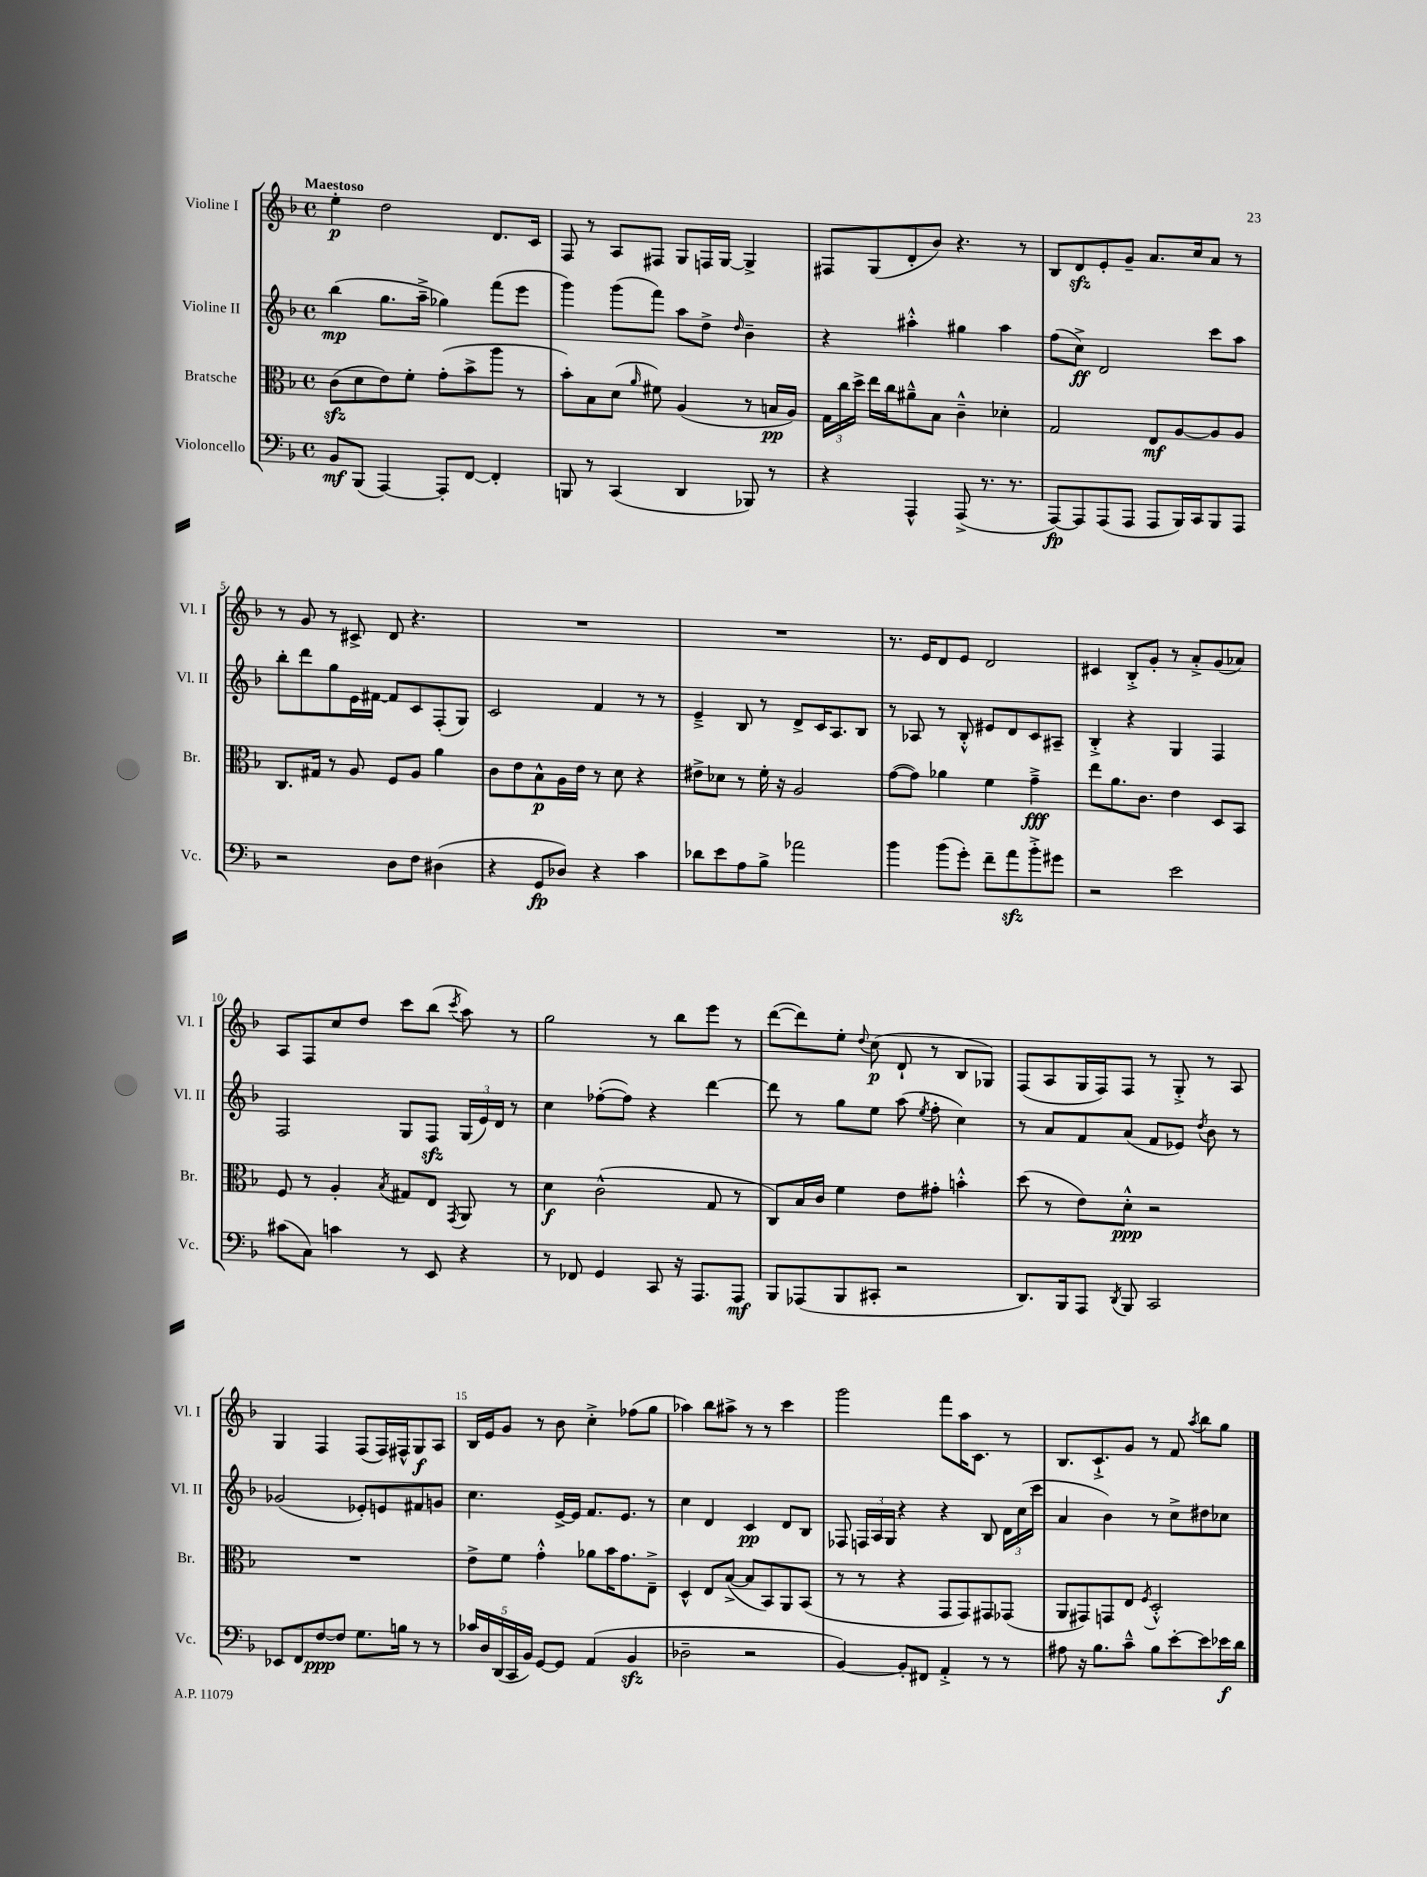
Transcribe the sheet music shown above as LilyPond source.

<<
\new StaffGroup <<
\new Staff = "s0" \with { instrumentName = "Violine I" shortInstrumentName = "Vl. I" } {
    \clef treble \key f \major \defaultTimeSignature \time 4/4 \tempo "Maestoso"
    \autoBeamOff e''4-.\p d''2 d'8.[ c'16] |
    f8 r8 a8[ fis8] g8[ f16 g16]~ g4-> |
    fis8[ g8( d'8-. bes'8]) r4. r8 |
    bes8[ d'8\sfz e'8-. g'8]-- a'8.[ c''16 a'8] r8 |
    r8 g'8 r8 cis'8-> d'8 r4. |
    R1 |
    R1 |
    r8. e'16[ d'8 e'8] d'2 |
    cis'4 bes8[-.-> g'8]-. r8 a'8[-.-> g'8( aes'8]) |
    a8[ f8 c''8 d''8] c'''8[ bes''8]( \acciaccatura { c'''8 } a''8) r8 |
    g''2 r8 bes''8[ e'''8] r8 |
    d'''8[~( d'''8) e''8]-. \appoggiatura { d''8 } c''8\p( d'8-! r8 bes8[ ges8]) |
    f8[( a8 g16 f16) f8] r8 g8-.-> r8 a8 |
    g4 f4 f8[( f16) fis16-^ g8\f a8] |
    bes16[ e'16 g'8] r8 bes'8 c''4-.-> fes''8[( g''8] |
    aes''4) bes''8[ ais''8]-> r8 r8 c'''4 |
    g'''2 f'''8[ a''16 c'8.] r8 |
    bes8.[ c'8.-!-> g'8] r8 f'8 \acciaccatura { a''8 } bes''8[ g''8] \bar "|." |
}
\new Staff = "s1" \with { instrumentName = "Violine II" shortInstrumentName = "Vl. II" } {
    \clef treble \key f \major \defaultTimeSignature \time 4/4
    \autoBeamOff bes''4\mp( g''8.[ a''16]---> ges''4) f'''8[( e'''8] |
    g'''4) g'''8[( f'''8]) a''8[ d''8]-> \grace { d''16 } bes'4-- |
    r4 ais''4-.-^ gis''4 ais''4 |
    f''8[( c''8]->\ff) d'2 c'''8[ a''8] |
    bes''8[-. d'''8 g''8 e'16 fis'16]~ fis'8[ c'8 f8-.( g8]) |
    c'2 f'4 r8 r8 |
    e'4---> bes8 r8 d'8[-> c'16 a8. bes8] |
    r8 aes8 r8 bes8-.-^ eis'8[ d'8 c'8 ais8]-- |
    bes4-.-> r4 g4 f4 |
    f2 g8[ f8]\sfz \tuplet 3/2 { g16[( e'16) d'16] } r8 |
    c''4 fes''8[~-.( fes''8]) r4 d'''4~ |
    d'''8 r8 g''8[ e''8] a''8( \acciaccatura { e''8 } f''8-. c''4) |
    r8 a'8[ f'8 a'8]( f'8[ ees'8]) \acciaccatura { d''8 } bes'8 r8 |
    ges'2( ees'8[-.) e'8 fis'8 g'8] |
    c''4. e'16[~-> e'16] f'8.[ e'8.] r8 |
    c''4 d'4 c'4\pp d'8[ bes8] |
    fes8 \tuplet 3/2 { f16[ a16 g16] } r4 r4 bes8 \tuplet 3/2 { d'16[ c''16( c'''16] } |
    a'4 bes'4) r8 c''8[-> dis''8 ces''8] \bar "|." |
}
\new Staff = "s2" \with { instrumentName = "Bratsche" shortInstrumentName = "Br." } {
    \clef alto \key f \major \defaultTimeSignature \time 4/4
    \autoBeamOff c'8[\sfz( d'8 e'8) f'8]-. g'8[-.( bes'8-> a''8] r8 |
    bes'8[-.) bes8 d'8]( \grace { a'16 } fis'8) a4( r8 b16[\pp a16]) |
    \tuplet 3/2 { g16[ c''16 d''16]-> } e''16[ c''16 ais'8---^ bes8] c'4---^ des'4-. |
    g2 e8[\mf a8~ a8 a8] |
    c8.[ gis16] r8 a8 f8[ a8] a'4 |
    c'8[ e'8 bes8-^\p a16 e'16] r8 d'8 r4 |
    eis'8[-> des'8] r8 f'16-. r16 a2 |
    g'8[~( g'8]) aes'4 f'4 g'4--->\fff |
    e''8[ a'8. c'8.] e'4 d8[ bes,8] |
    f8 r8 a4-. \acciaccatura { bes8 } gis8[ e8] \acciaccatura { g,8 } a,8 r8 |
    d'4\f c'2-^( g8 r8 |
    c8[) bes16 c'16] f'4 e'8[ gis'8]-. b'4-.-^ |
    d''8( r8 e'8[) d'8]-.-^\ppp r2 |
    R1 |
    e'8[-> f'8] g'4-.-^ aes'8[ bes'16 g'8. e8]---> |
    d4-^ e8[ bes8]~->( bes8[ bes,8) a,8 bes,8]( |
    r8 r8 r4 g,8[ g,8) gis,8 ges,8]( |
    a,8[ gis,8) g,8 e8] \acciaccatura { f8 } d2-.-^ \bar "|." |
}
\new Staff = "s3" \with { instrumentName = "Violoncello" shortInstrumentName = "Vc." } {
    \clef bass \key f \major \defaultTimeSignature \time 4/4
    \autoBeamOff bes,8[\mf bes,,8]( a,,4~) a,,8[-. f,8]~ f,4-. |
    b,,8 r8 c,4( d,4 bes,,8) r8 |
    r4 a,,4-^ a,,8->( r8. r8. |
    a,,8[~\fp) a,,8 a,,8( a,,8] a,,8[ bes,,16) c,16 bes,,8 a,,8] |
    r2 d8[ f8] dis4( |
    r4 g,8[\fp des8]) r4 c'4 |
    des'8[ e'8 a8 bes8]-> aes'2 |
    bes'4 bes'8[( g'8]-.) f'8[-- a'8\sfz bes'8-.-> gis'8] |
    r2 e'2 |
    cis'8[( c8]) c'4 r8 e,8 r4 |
    r8 fes,8 g,4 c,8 r16 a,,8.[ a,,8]\mf |
    bes,,8[ aes,,8( bes,,8 cis,8]-. r2 |
    d,8.[) bes,,16 a,,8] \acciaccatura { d,8 } bes,,8 c,2 |
    ees,8[ f,8 f8~\ppp f8] g8.[ b16] r8 r8 |
    \tuplet 5/4 { ces'16[ d16 d,16( c,16 bes,16]) } g,8[~ g,8] a,4( bes,4\sfz |
    des2-- r2 |
    bes,4~) bes,8[-. fis,8] a,4-.-> r8 r8 |
    ais8 r16 bes8.[ c'8]---^ bes8[ e'8~-. e'8 ees'16\f d'16] \bar "|." |
}
>>
>>
\layout { \context { \Score \override BarNumber.break-visibility = ##(#f #t #t) barNumberVisibility = #(every-nth-bar-number-visible 5) } }
